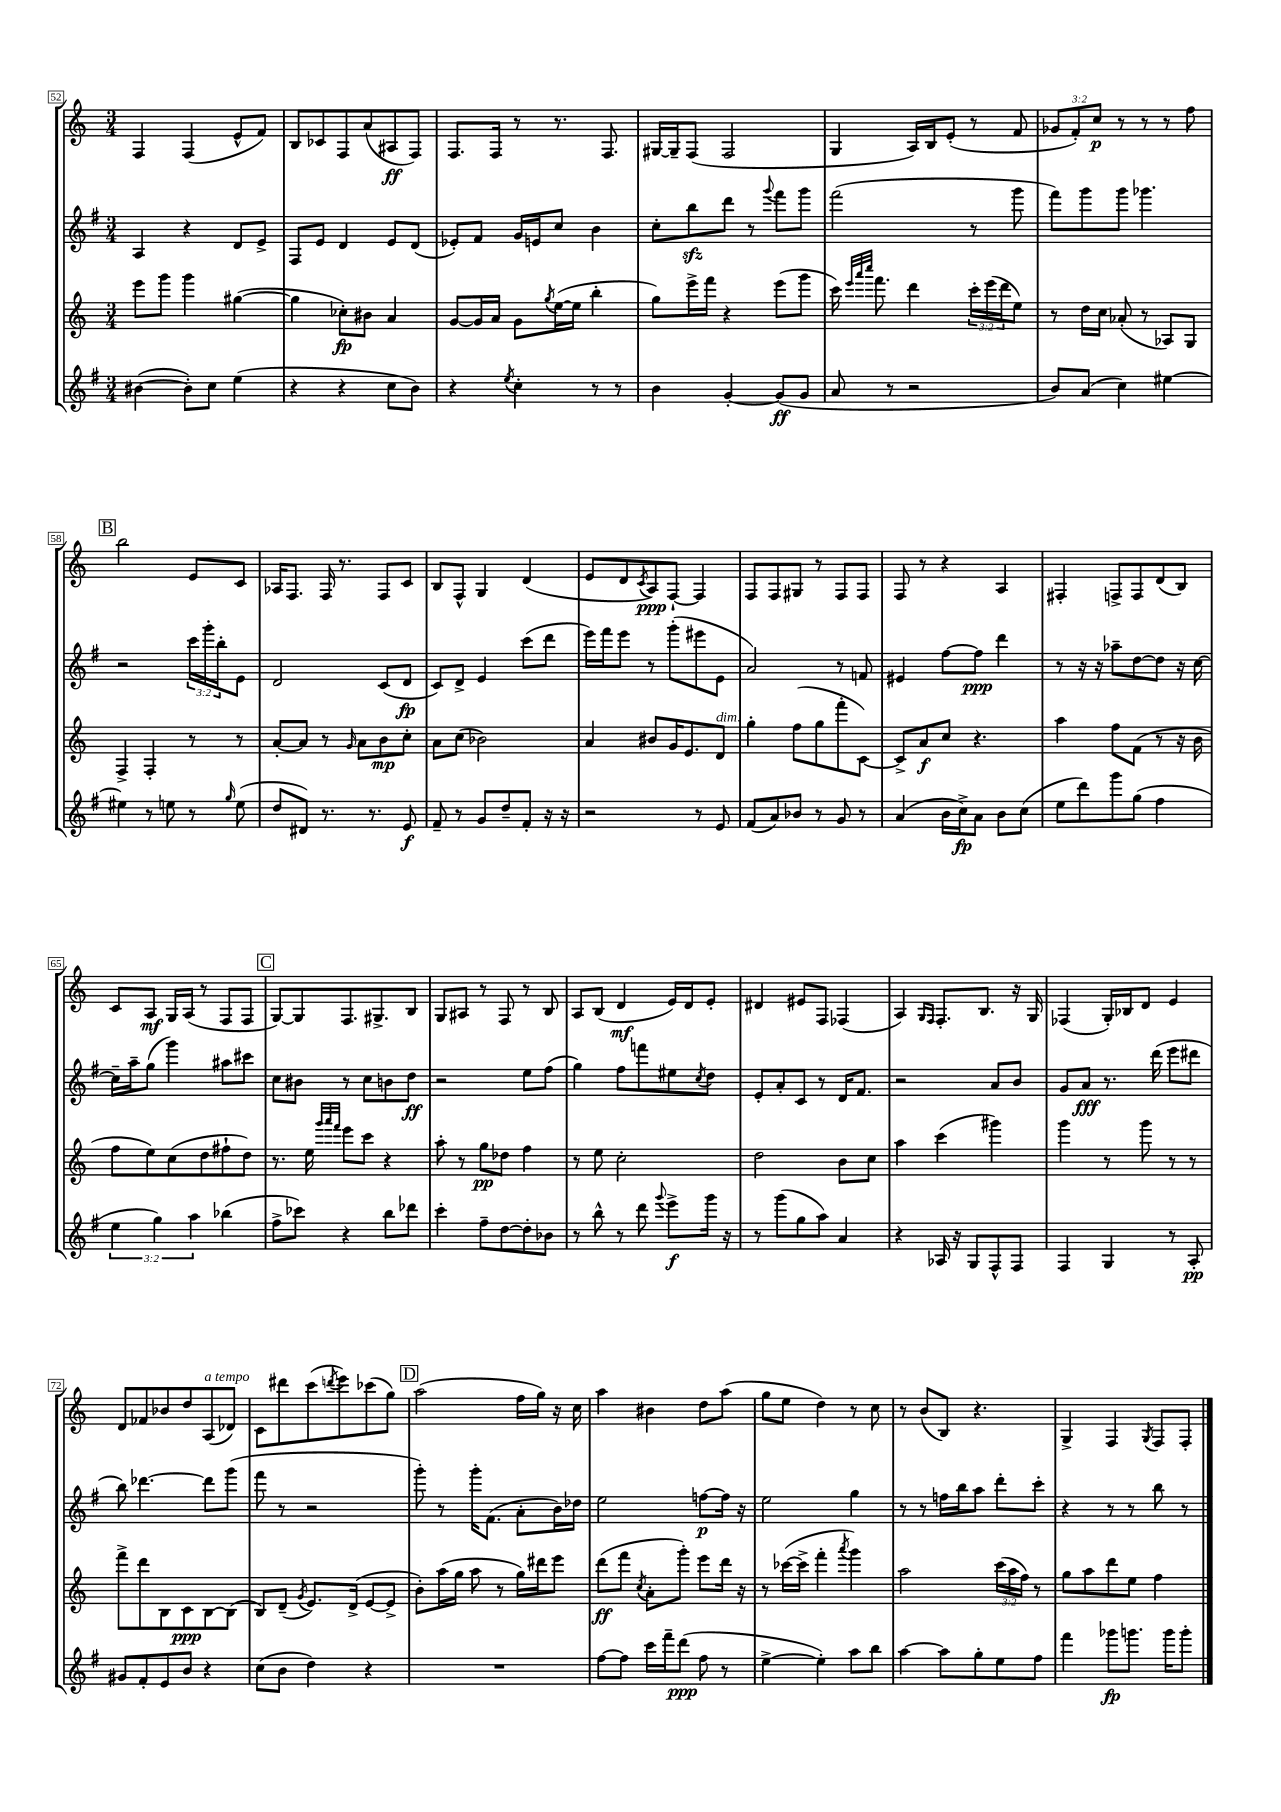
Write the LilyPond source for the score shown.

<<
\new StaffGroup <<
\new Staff = "s0" {
    \clef treble \key c \major \numericTimeSignature \time 3/4 \override Staff.TupletNumber.text = #tuplet-number::calc-fraction-text
    f4 f4( e'8-^ f'8) |
    b8 ces'8 f8 a'8( ais8\ff f8) |
    f8. f16 r8 r8. f8. |
    gis16~ gis16-- f8( f2 |
    g4 a16) b16 e'8-.( r8 f'8 |
    \tuplet 3/2 { ges'8 f'8-.) c''8\p } r8 r8 r8 f''8 |
    \mark \markup { \box "B" } b''2 e'8 c'8 |
    aes16 f8. f16 r8. f8 c'8 |
    b8 f8-^ g4 d'4( |
    e'8 d'8 \acciaccatura { c'8 } a8\ppp) f8~-! f4 |
    f8 f8 gis8 r8 f8 f8 |
    f8 r8 r4 a4 |
    fis4-. f8-> f8 d'8( b8) |
    c'8 a8\mf g16 a16( r8 f8 f8 |
    \mark \markup { \box "C" } g8~) g8 f8. gis8.-> b8 |
    g8 ais8 r8 f8 r8 b8 |
    a8 b8( d'4\mf e'16) d'16 e'8-. |
    dis'4 eis'8 f8 fes4( |
    a4) \grace { g16 f16 } f8.-. b8. r16 g16 |
    fes4( g16-.) bes16 d'8 e'4 |
    d'8 fes'8 bes'8 d''8 a8^\markup { \italic "a tempo" }( des'8) |
    c'8 dis'''8 c'''8( \acciaccatura { d'''8 } e'''8) ces'''8( g''8) |
    \mark \markup { \box "D" } a''2( f''16 g''16) r16 c''16 |
    a''4 bis'4 d''8 a''8( |
    g''8 e''8 d''4) r8 c''8 |
    r8 b'8( b8) r4. |
    g4-> f4 \acciaccatura { g8 } f8 f8-. \bar "|." |
}
\new Staff = "s1" {
    \clef treble \key g \major \numericTimeSignature \time 3/4 \override Staff.TupletNumber.text = #tuplet-number::calc-fraction-text
    a4 r4 d'8 e'8-> |
    fis8 e'8 d'4 e'8 d'8( |
    ees'8-.) fis'8 g'16 e'16 c''8 b'4 |
    c''8-. b''8\sfz d'''8 r8 \appoggiatura { g'''8 } fis'''8 g'''8 |
    fis'''2( r8 g'''8 |
    fis'''8) g'''8 g'''8 ges'''4. |
    \mark \markup { \box "B" } r2 \tuplet 3/2 { c'''16 g'''16-. b''16-. } e'8 |
    d'2 c'8( d'8\fp |
    c'8) d'8-> e'4 c'''8( d'''8 |
    e'''16) fis'''16 e'''8 r8 g'''8-.( eis'''8 e'8 |
    a'2) r8 f'8 |
    eis'4 fis''8~ fis''8\ppp d'''4 |
    r8 r16 r16 aes''8-- d''8~ d''8 r16 c''16~ |
    c''16-- a''16-- g''8( g'''4) ais''8 cis'''8 |
    \mark \markup { \box "C" } c''8 bis'8 r8 c''8 b'8 d''8\ff |
    r2 e''8 fis''8( |
    g''4) fis''8 f'''8 eis''8 \acciaccatura { c''8 } d''8 |
    e'8-. a'8-. c'8 r8 d'16 fis'8. |
    r2 a'8 b'8 |
    g'8 a'8\fff r8. d'''16( e'''8 dis'''8 |
    b''8) des'''4.~ des'''8 g'''8( |
    fis'''8 r8 r2 |
    \mark \markup { \box "D" } g'''8-.) r8 g'''16-. fis'8.( a'8-. b'16) des''16 |
    e''2 f''8~\p f''16 r16 |
    e''2 g''4 |
    r8 r8 f''16 b''16 a''8 d'''8-. c'''8-. |
    r4 r8 r8 b''8 r8 \bar "|." |
}
\new Staff = "s2" {
    \clef treble \key c \major \numericTimeSignature \time 3/4 \override Staff.TupletNumber.text = #tuplet-number::calc-fraction-text
    e'''8 g'''8 g'''4 gis''4~( |
    gis''4 ces''8-.\fp) bis'8 a'4 |
    g'8~ g'16 a'16 g'8 \acciaccatura { g''8 } e''16~( e''16 b''4-. |
    g''8) e'''16-> f'''16 r4 e'''8( g'''8 |
    c'''16) \grace { e'''32 a'''32 c''''32 } f'''8. d'''4 \tuplet 3/2 { c'''16-. e'''16( d'''16 } e''8) |
    r8 d''16 c''16 aes'8-.( r8 aes8) g8 |
    \mark \markup { \box "B" } f4-> f4-. r8 r8 |
    a'8~-. a'8 r8 \grace { g'16 } a'8 b'8\mp c''8-. |
    a'8 c''8( bes'2) |
    a'4 bis'8 g'16 e'8. d'8^\markup { \italic "dim." } |
    g''4-. f''8( g''8 f'''8-. c'8~) |
    c'8-> a'8\f c''8 r4. |
    a''4 f''8 f'8( r8 r16 b'16 |
    f''8 e''8) c''8( d''8 fis''8-! d''8) |
    \mark \markup { \box "C" } r8. e''16 \grace { g'''32 a'''32 f'''32 } e'''8 c'''8 r4 |
    a''8-. r8 g''8\pp des''8 f''4 |
    r8 e''8 c''2-. |
    d''2 b'8 c''8 |
    a''4 c'''4( gis'''4) |
    g'''4 r8 g'''8 r8 r8 |
    f'''8-> d'''8 b8 c'8\ppp b8~ b8( |
    b8) d'8--( \acciaccatura { g'8 } e'8.) d'16->( e'8~ e'8-> |
    \mark \markup { \box "D" } b'8-.) a''16( g''16 a''8 r8 g''16) dis'''16 e'''8 |
    d'''8\ff( f'''8 \acciaccatura { c''8 } a'8-. g'''8-.) e'''8 d'''16 r16 |
    r8 ces'''16~( ces'''16-> f'''4-. \acciaccatura { a'''8 } g'''4) |
    a''2 \tuplet 3/2 { c'''16( a''16 f''16) } r8 |
    g''8 a''8 d'''8 e''8 f''4 \bar "|." |
}
\new Staff = "s3" {
    \clef treble \key g \major \numericTimeSignature \time 3/4 \override Staff.TupletNumber.text = #tuplet-number::calc-fraction-text
    bis'4~( bis'8-.) c''8 e''4( |
    r4 r4 c''8 b'8) |
    r4 \acciaccatura { e''8 } c''4-. r8 r8 |
    b'4 g'4~-. g'8\ff( g'8 |
    a'8 r8 r2 |
    b'8) a'8( c''4) eis''4~ |
    \mark \markup { \box "B" } eis''4 r8 e''8 r8 \grace { g''16 } e''8( |
    d''8 dis'8) r8. r8. e'8\f |
    fis'8-- r8 g'8 d''8-- fis'8-. r16 r16 |
    r2 r8 e'8 |
    fis'8( a'8) bes'8 r8 g'8 r8 |
    a'4( b'16 c''16->\fp) a'8 b'8 c''8( |
    e''8 d'''8) g'''8 g''8( fis''4 |
    \tuplet 3/2 { e''4 g''4) a''4 } bes''4( |
    \mark \markup { \box "C" } fis''8-> ces'''8) r4 b''8 des'''8 |
    c'''4-. fis''8-- d''8~ d''8-. bes'8 |
    r8 b''8-^ r8 d'''8 \appoggiatura { g'''8 } e'''8->\f g'''16 r16 |
    r8 g'''8( g''8 a''8) a'4 |
    r4 aes16 r16 g8 fis8-^ fis8 |
    fis4 g4 r8 a8-.\pp |
    gis'8 fis'8-. e'8 b'8 r4 |
    c''8( b'8 d''4) r4 |
    \mark \markup { \box "D" } R2. |
    fis''8~ fis''8 c'''16 fis'''16-- d'''8\ppp( fis''8 r8 |
    e''4~-> e''4-.) a''8 b''8 |
    a''4~ a''8 g''8-. e''8 fis''8 |
    fis'''4 ges'''8\fp g'''8. g'''16 g'''8-. \bar "|." |
}
>>
>>
\layout { \context { \Score currentBarNumber = #52 \override BarNumber.stencil = #(make-stencil-boxer 0.1 0.3 ly:text-interface::print) } }
